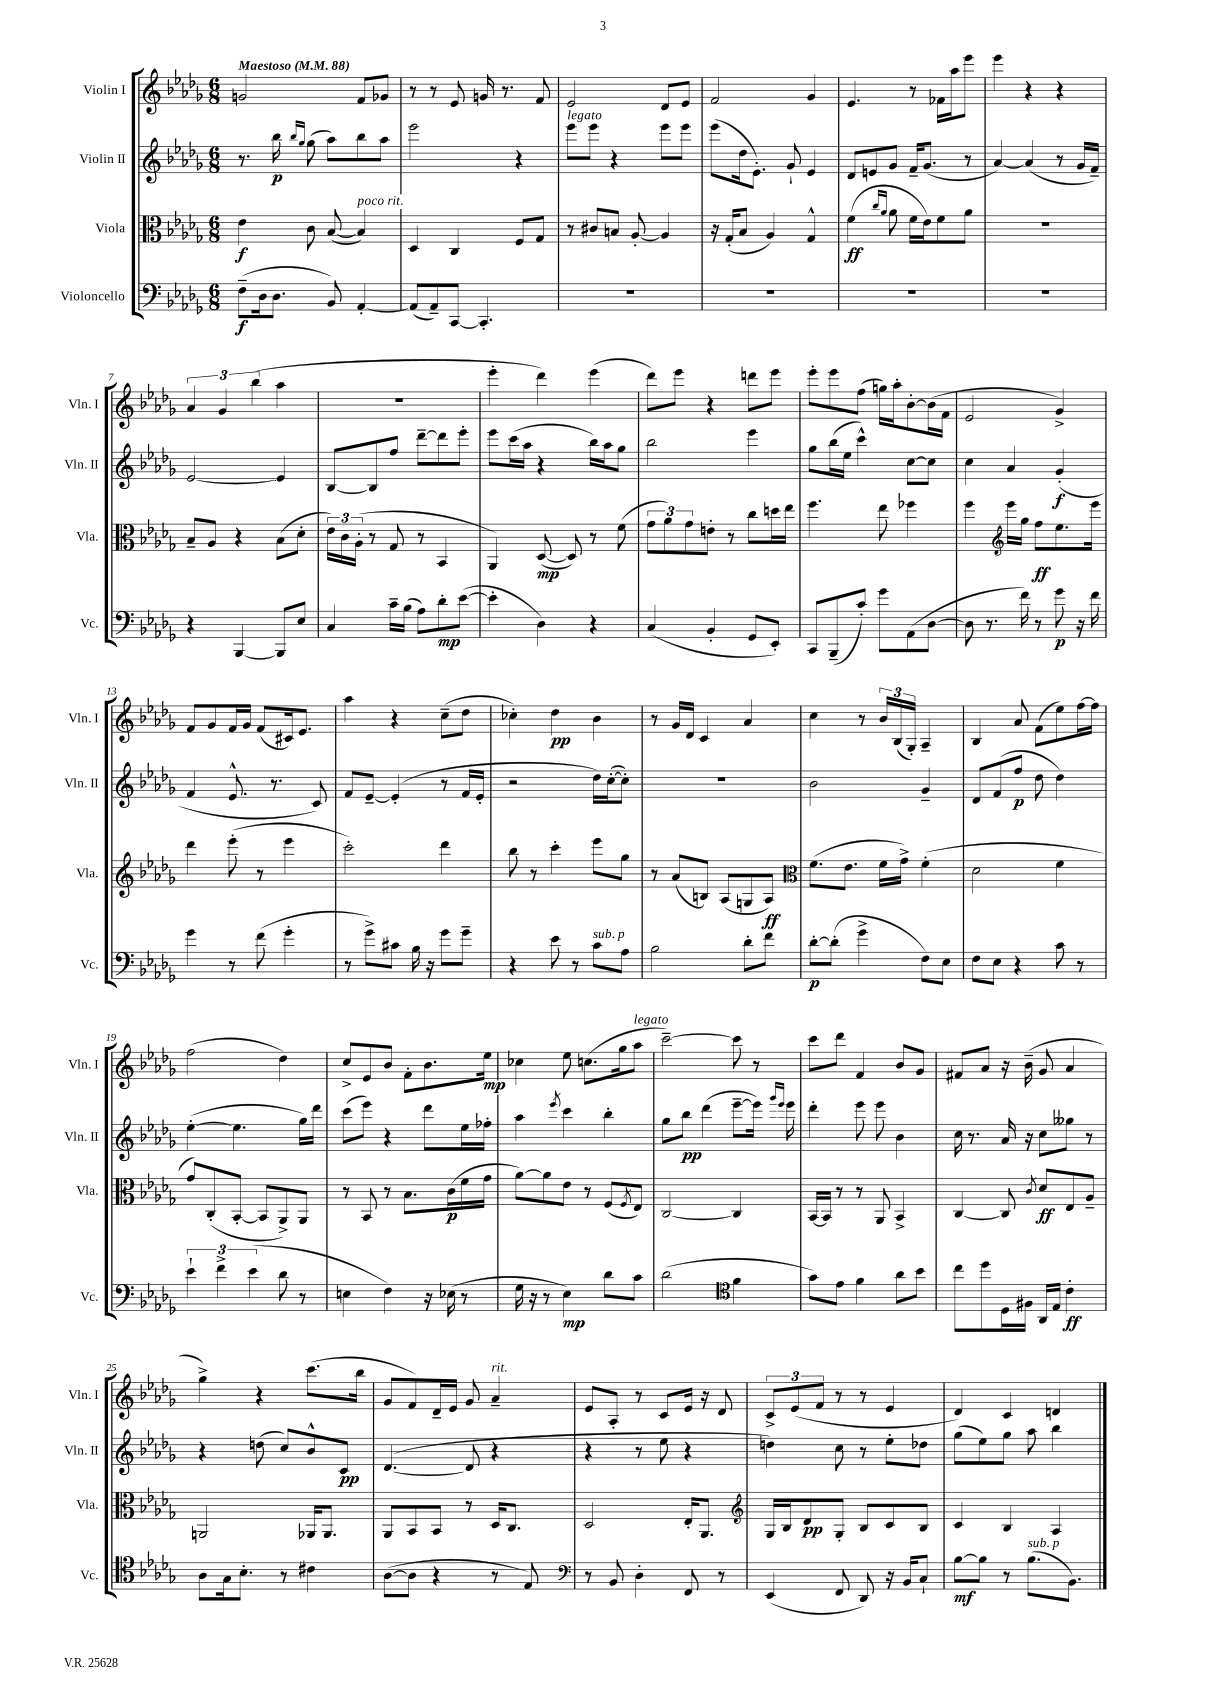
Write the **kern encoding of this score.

**kern	**kern	**kern	**kern
*staff4	*staff3	*staff2	*staff1
*clefF4	*clefC3	*clefG2	*clefG2
*k[b-e-a-d-g-]	*k[b-e-a-d-g-]	*k[b-e-a-d-g-]	*k[b-e-a-d-g-]
*M6/8	*M6/8	*M6/8	*M6/8
*MM88	*MM88	*MM88	*MM88
(8F~	4e-	8.r	2g
16D-	.	.	.
8.D-	.	16bb-	.
.	.	16qqbb-	.
.	.	16qqgg-	.
.	8c	(8gg-	.
8BB-)	([8B-	8aa-)	.
[4AA-'	4B-])	8bb-	8f
.	.	8aa-	8g-
=	=	=	=
(8AA-]	4D-	2eee-	8r
8AA-~)	.	.	8r
[8CC	4C	.	8e-
4.CC']	.	.	16g
.	.	.	8.r
.	8F	4r	.
.	8G-	.	8f
=	=	=	=
2.r	8r	8eee-	2e-
.	8c#	8eee-	.
.	8B	4r	.
.	[8A-'	.	.
.	4A-]	8eee-	8d-
.	.	8eee-	8e-
=	=	=	=
2.r	16r	(8eee-	2f
.	(16G-'	.	.
.	8B-	16dd-	.
.	.	8.e-')	.
.	4A-)	.	.
.	.	8g-`	.
.	4G-^^	4e-	4g-
=	=	=	=
2.r	(4f	8d-	4.e-
.	.	8e	.
.	16qqcc	.	.
.	16qqa-	.	.
.	8a-	8g-	.
.	16f	16f~	8r
.	16e-)	(8.g-	.
.	8f	.	16f-
.	.	.	16aa-
.	8a-	8r	8eee-
=	=	=	=
2.r	2.r	[4a-)	4eee-
.	.	(4a-]	4r
.	.	8r	4r
.	.	16g-	.
.	.	16f~)	.
=	=	=	=
4r	8B-~	[2e-	6a-
.	8A-	.	.
.	.	.	6g-
[4BBB-	4r	.	.
.	.	.	(6bb-
8BBB-]	(8B-	4e-]	4aa-
8E-	8d-'	.	.
=	=	=	=
4C	24e-)	[8B-	2.r
.	24c	.	.
.	(24A-'	.	.
.	8r	8B-]	.
16c~	8G-	8ff	.
(16B-	.	.	.
8A-)	8r	[8ddd-~	.
8d-'	4BB-	8ddd-]	.
([8e-	.	8eee-'	.
=	=	=	=
4e-']	4AA-)	8eee-	4eee-'
.	.	(16ccc	.
.	.	16aa-	.
4D-)	([8D-	4r	4ddd-)
.	8D-])	.	.
4r	8r	16bb-)	(4eee-
.	.	16aa-	.
.	(8f	8gg-	.
=	=	=	=
(4C	12g-	2bb-	8ddd-)
.	12a-)	.	.
.	.	.	8eee-
.	12g-	.	.
4BB-'	8e'	.	4r
.	8r	.	.
8GG-	8cc	4eee-	8ddd
8EE-')	16dd	.	8eee-
.	16ee-	.	.
=	=	=	=
8CC	4.ff	8gg-	8eee-'
(8BBB-~	.	(16bb-	8eee-
.	.	16ee-	.
8c')	.	4ccc^^)	(8ff
8g-	8ee-	.	16gg)
.	.	.	16aa-'
(8AA-	4ff-	[8cc	[8b-'
[8D-	.	8cc]	(16b-]
.	.	.	16f
=	=	=	=
8D-]	4ff	4cc	2e-
8.r	.	.	.
*	*clefG2	*	*
.	16eee-	4a-	.
16f)	16gg-	.	.
8r	8ff	.	.
8g-	8.ee-	(4g-'	4g-^)
16r	.	.	.
16f	16eee-	.	.
=	=	=	=
4g-	4ddd-	4f	8f
.	.	.	8g-
8r	(8eee-'	8.e-^^	16f
.	.	.	16g-
(8f	8r	.	(8f
.	.	8.r	.
4g-'	4eee-	.	16c#)
.	.	.	8.e-
.	.	8c)	.
=	=	=	=
8r	2ccc')	8f	4aa-
8g-^)	.	[8e-~	.
8c#	.	(4e-']	4r
16B-	.	.	.
16r	.	.	.
8g-	4ddd-	8r	(8cc~
8g-~	.	16f	8dd-
.	.	16e-'	.
=	=	=	=
4r	8bb-	2r	4cc-')
.	8r	.	.
8e-	4ccc'	.	4dd-
8r	.	.	.
8c	8eee-	16dd-)	4b-
.	.	([16cc'	.
8A-	8gg-	8cc'])	.
=	=	=	=
2B-	8r	2.r	8r
.	(8a-	.	16g-
.	.	.	16d-
.	8B)	.	4c
.	(8A-	.	.
8d-'	8G	.	4a-
8f	8A-)	.	.
=	=	=	=
*	*clefC3	*	*
[8d-'	(8.f	2b-	4cc
(8d-']	.	.	.
.	8.e-	.	.
4g-^	.	.	8r
.	16f	.	24b-
.	.	.	(24B-
.	16g-^)	.	.
.	.	.	24G-')
8F)	(4f'	4g-~	4A-~
8E-	.	.	.
=	=	=	=
8F	2d-	8d-	4B-
8E-	.	(8f	.
4r	.	8ff	8a-
.	.	8dd-	(8f
8c	4f	4dd-)	8ee-)
8r	.	.	[16ff
.	.	.	16ff]
=	=	=	=
6e-`	8g-)	([4ee-'	(2ff
.	(8C'	.	.
6f^	.	.	.
.	[8BB-'	4.ee-]	.
(6e-	.	.	.
.	8BB-]	.	.
8d-	8AA-^)	.	4dd-)
8r	8AA-	16gg-)	.
.	.	16ddd-	.
=	=	=	=
4E	8r	(8ccc	8cc^
.	8BB-	8eee-)	8e-
4F)	8r	4r	8b-
.	8.B-	.	8f'
16r	.	8ddd-	8.b-
(16E-	(16c	.	.
8r	16f	16ee-	.
.	16g-	16ff-'	16ee-
=	=	=	=
16G-	[8a-)	4aa-	4cc-
16r	.	.	.
8r	8a-]	.	.
.	.	8qeee-	.
4E-)	8e-	4ccc	8ee-
.	8r	.	(8.cc
8d-	(8F	4bb-'	.
.	.	.	16gg-
.	8qF	.	.
8c	8E-)	.	8aa-
=	=	=	=
(2d-	[2C	8gg-	[2ccc~)
.	.	8bb-	.
.	.	(4ddd-	.
*clefC4	*	*	*
4f	4C]	[8eee-~	8ccc]
.	.	16eee-])	8r
.	.	16qqggg-	.
.	.	16qqeee-	.
.	.	16eee-	.
=	=	=	=
8g-)	[16BB-	4ddd-'	8ccc
.	16BB-]	.	.
8e-	8r	.	8ddd-
4f	8r	8eee-	4f
.	8AA-	8eee-	.
8a-	4BB-^	4b-	8b-
8b-	.	.	8g-
=	=	=	=
8cc	[4C	16cc	8f#
.	.	8.r	.
8dd-	.	.	8a-
16D-	8C]	16a-	16r
16F#	.	16r	(16b-~
.	8qc	.	.
16AA-	8d-	8cc	8g-
16E-	.	.	.
4c'	8E-	8gg--	4a-
.	8A-~	8r	.
=	=	=	=
8A-	2AA	4r	4gg-^)
16G-	.	.	.
8.B-'	.	.	.
.	.	(8dd	4r
8r	.	8cc)	.
4c#	16AA-	8b-^^	(8.ccc
.	8.AA-	.	.
.	.	8c	.
.	.	.	16bb-
=	=	=	=
([8A-	8AA-	([4.d-	8g-
8A-]	8BB-	.	8f)
4r	8BB-	.	16d-~
.	.	.	16e-
.	8r	8d-]	8g-
8r	16D-	4r	4a-~
.	8.C	.	.
8E-)	.	.	.
=	=	=	=
*clefF4	*	*	*
8r	2D-	4r	8e-
8BB-	.	.	8A-'
4D-'	.	8r	8r
.	.	8ee-	8c
8FF	16E-'	4r	16e-
.	8.AA-	.	16r
8r	.	.	8d-
=	=	=	=
*	*clefG2	*	*
(4EE-	16G-	4dd)	12c^
.	16B-	.	.
.	.	.	(12e-
.	8d-	.	.
.	.	.	12f
8FF	8G-'	8cc	8r
8DD-)	8B-	8r	8r
16r	8c	8ee-'	4e-
16BB-	.	.	.
8C`	8B-	8dd-	.
=	=	=	=
[8B-	4c	(8gg-	4d-)
8B-]	.	8ee-)	.
8r	4B-	8gg-	4c
(8.B-	.	8aa-	.
.	4A-	4bb-	4d
8.BB-)	.	.	.
==	==	==	==
*-	*-	*-	*-
